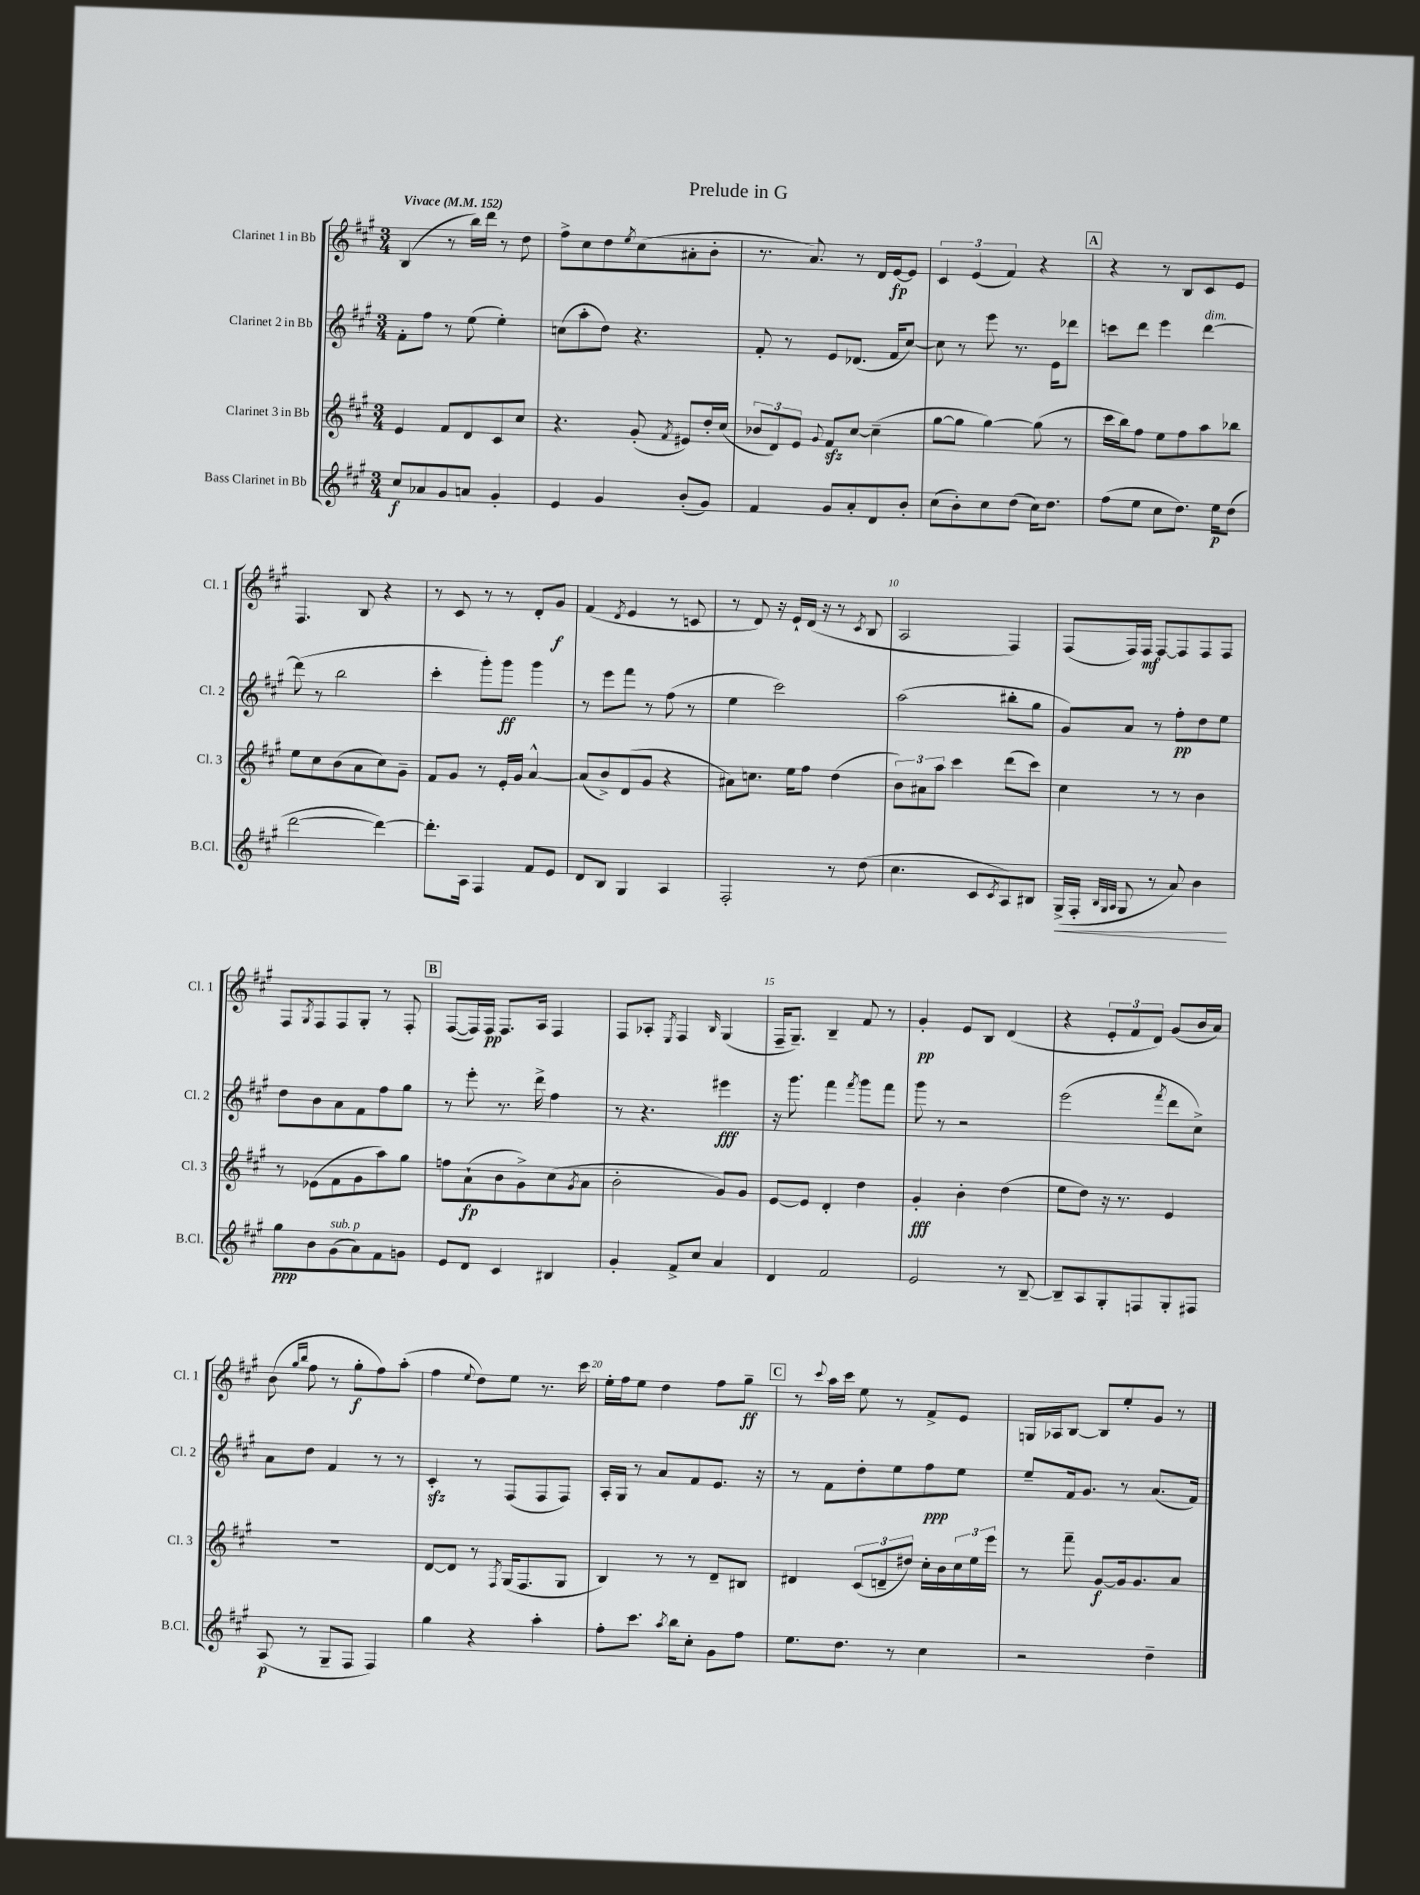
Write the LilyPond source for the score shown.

\header { title = "Prelude in G" }
<<
\new StaffGroup <<
\new Staff = "s0" \with { instrumentName = "Clarinet 1 in Bb" shortInstrumentName = "Cl. 1" } {
    \clef treble \key a \major \numericTimeSignature \time 3/4 \tempo "Vivace" 4 = 152
    b4( r8 b''16) d'''16 r8 d''8 |
    fis''8-> cis''8 d''8 \acciaccatura { e''8 } cis''8( ais'8-. b'8-. |
    r8. a'8.) r8 d'16 e'16~\fp e'8 |
    \tuplet 3/2 { cis'4 e'4( fis'4) } r4 |
    \mark \markup { \box "A" } r4 r8 b8 cis'8 e'8 |
    fis4. b8 r4 |
    r8 cis'8 r8 r8 d'8-. gis'8\f |
    fis'4( \acciaccatura { d'8 } e'4 r8 c'8 |
    r8 d'8) r16 e'16-! d'16( r16 r8 \acciaccatura { cis'8 } b8 |
    a2 fis4) |
    fis8( fis16) fis16\mf fis8~ fis8 fis8 fis8 |
    fis8 \acciaccatura { gis8 } fis8 fis8 gis8-. r8 fis8-. |
    \mark \markup { \box "B" } fis8~( fis16) fis16\pp fis8. a16 fis4 |
    fis8 aes8-. \acciaccatura { e8 } fis4 \grace { b16 } gis4( |
    fis16-- gis8.--) b4-- fis'8 r8 |
    gis'4-.\pp e'8 b8 d'4( |
    r4 \tuplet 3/2 { e'8-. fis'8 d'8) } gis'8( b'16 a'16) |
    b'8( \grace { gis''16 b''16 } fis''8 r8 gis''8-.\f fis''8) a''8-.( |
    fis''4 \appoggiatura { e''8 } d''8) e''8 r8. cis'''16 |
    e''16-. fis''16 e''8 d''4 fis''8 gis''8--\ff |
    \mark \markup { \box "C" } r8 \appoggiatura { cis'''8 } a''16 cis'''16 e''8 r8 fis'8-> e'8 |
    g16 aes16 b8~ b8 e''8-. gis'8 r8 \bar "|." |
}
\new Staff = "s1" \with { instrumentName = "Clarinet 2 in Bb" shortInstrumentName = "Cl. 2" } {
    \clef treble \key a \major \numericTimeSignature \time 3/4
    fis'8-. fis''8 r8 e''8( e''4-.) |
    c''8( a''8-. d''8) r4. |
    fis'8-. r8 e'8 des'8.( fis'16 cis''8~) |
    cis''8 r8 e'''8 r8. e'16 des'''8 |
    \mark \markup { \box "A" } c'''8 d'''8 e'''4 d'''4~^\markup { \italic "dim." } |
    d'''8( r8 b''2 |
    cis'''4-. gis'''8-.) gis'''8\ff gis'''4 |
    r8 e'''8 fis'''8 r8 fis''8( r8 |
    e''4 cis'''2) |
    a''2( bis''8-. gis''8 |
    gis'8) a'8 r8 fis''8-.\pp d''8 e''8 |
    d''8 b'8 a'8 fis'8 fis''8 gis''8 |
    \mark \markup { \box "B" } r8 e'''8-. r8. d'''16-> fis''4 |
    r8 r4. eis'''4\fff |
    r16 gis'''8. fis'''4 \acciaccatura { fis'''8 } gis'''8 fis'''8 |
    gis'''8 r8 r2 |
    e'''2( \acciaccatura { fis'''8 } d'''8 cis''8->) |
    a'8 d''8 fis'4 r8 r8 |
    cis'4-.\sfz r8 fis8( fis8 fis8) |
    a16-. gis16 r8 a'8 fis'8 e'8. r16 |
    \mark \markup { \box "C" } r8 fis'8 d''8-. e''8 fis''8\ppp e''8 |
    e''8-- fis'16 gis'8. r8 a'8.( fis'16) \bar "|." |
}
\new Staff = "s2" \with { instrumentName = "Clarinet 3 in Bb" shortInstrumentName = "Cl. 3" } {
    \clef treble \key a \major \numericTimeSignature \time 3/4
    e'4 fis'8 d'8 cis'8 cis''8 |
    r4. gis'8-.( \acciaccatura { fis'8 } eis'8) d''16-. cis''16( |
    \tuplet 3/2 { bes'8 d'8) e'8 } \appoggiatura { gis'8 } fis'8\sfz cis''8~ cis''4--( |
    gis''8~ gis''8 gis''4~) gis''8( r8 |
    \mark \markup { \box "A" } cis'''16 b''16) fis''8 e''8 fis''8 a''8 bes''8 |
    e''8 cis''8 b'8( a'8 cis''8) gis'8-- |
    fis'8 gis'8 r8 e'16-. gis'16 a'4~-^ |
    a'8( b'8->) d'8( gis'8 r4 |
    ais'8) c''8. e''16 fis''8 d''4( |
    \tuplet 3/2 { b'8) ais'8 a''8 } cis'''4 d'''8( cis'''8) |
    cis''4 r8 r8 b'4 |
    r8 ees'8( fis'8 gis'8 a''8) gis''8 |
    \mark \markup { \box "B" } f''8 a'8-!\fp( b'8 gis'8->) cis''8( \acciaccatura { gis'8 } a'8 |
    b'2-. gis'8) gis'8 |
    e'8~ e'8 d'4-. d''4 |
    gis'4-.\fff b'4-. d''4( |
    e''8 d''8) r16 r8. e'4 |
    R2. |
    d'8~ d'8 r8 \acciaccatura { fis8 } gis16( fis8. gis8 |
    b4) r8 r8 d'8-- bis8 |
    \mark \markup { \box "C" } dis'4 \tuplet 3/2 { cis'8( d'8-- dis''8) } cis''16-. b'16 \tuplet 3/2 { cis''16 e''16 e'''16 } |
    r8 fis'''8-- gis'8~\f gis'16 gis'8. a'8 \bar "|." |
}
\new Staff = "s3" \with { instrumentName = "Bass Clarinet in Bb" shortInstrumentName = "B.Cl." } {
    \clef treble \key a \major \numericTimeSignature \time 3/4
    cis''8\f aes'8 gis'8 a'8 gis'4-. |
    e'4 gis'4 b'8-.( gis'8) |
    fis'4 gis'8 a'8-. d'8 b'8-. |
    cis''8( b'8-.) cis''8 d''8( cis''16) d''8. |
    \mark \markup { \box "A" } fis''8( e''8 cis''8 d''8.) e''16\p d''8( |
    d'''2~ d'''4~) |
    d'''8.-. a16 fis4 fis'8 e'8 |
    d'8 b8 gis4 a4 |
    fis2-. r8 d''8( |
    cis''4. cis'8 \acciaccatura { cis'8 } a8) bis8 |
    gis16->\<( fis16-. \grace { b32 gis32 a32 } gis8 r8 a'8) b'4\! |
    gis''8\ppp b'8 gis'8^\markup { \italic "sub. p" }( a'8) fis'8 g'8 |
    \mark \markup { \box "B" } e'8 d'8 cis'4 bis4 |
    gis'4-. fis'8-> cis''8 a'4 |
    d'4 fis'2 |
    e'2 r8 b8~-- |
    b8-- a8 gis8-. f8 gis8-. fis8 |
    a8\p( r8 gis8-- fis8 fis4) |
    gis''4 r4 a''4-. |
    fis''8-. cis'''8. \acciaccatura { a''8 } b''16 cis''8-. gis'8 fis''8 |
    \mark \markup { \box "C" } e''8. d''8. r8 cis''4 |
    r2 d''4-- \bar "|." |
}
>>
>>
\layout { \context { \Score \override BarNumber.break-visibility = ##(#f #t #t) barNumberVisibility = #(every-nth-bar-number-visible 5) } }
